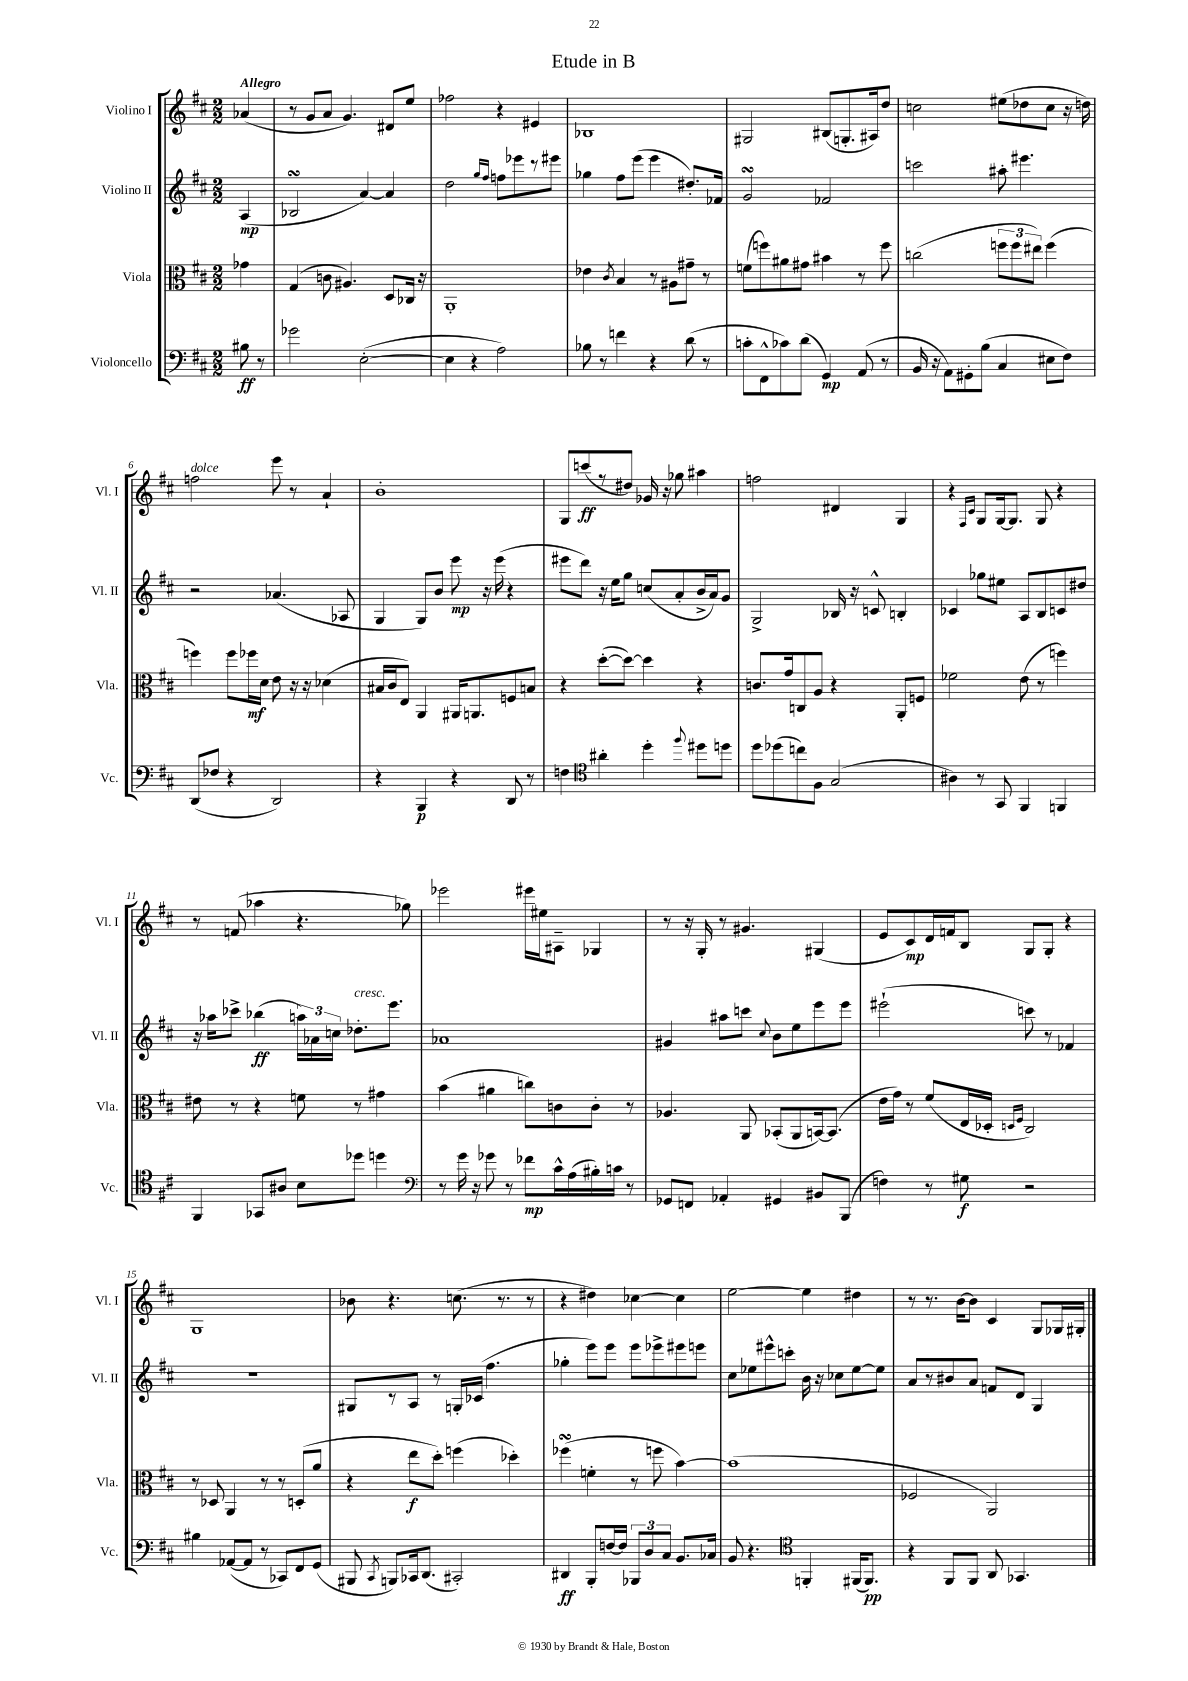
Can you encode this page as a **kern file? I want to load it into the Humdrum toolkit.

**kern	**kern	**kern	**kern
*staff4	*staff3	*staff2	*staff1
*clefF4	*clefC3	*clefG2	*clefG2
*k[f#c#]	*k[f#c#]	*k[f#c#]	*k[f#c#]
*M2/2	*M2/2	*M2/2	*M2/2
8B#	4g-	(4A	(4a-
8r	.	.	.
=	=	=	=
2g-	(4G	2B-	8r
.	.	.	8g
.	8c	.	8a
.	4.A#)	.	4.g)
([2E'	.	[4a)	.
.	8D	4a]	8d#
.	16C-	.	8ee
.	16r	.	.
=	=	=	=
4E]	1AA'	2dd	2ff-
4r	.	.	.
.	.	16qqgg	.
.	.	16qqff#	.
2A)	.	8ff	4r
.	.	8eee-	.
.	.	8r	4e#
.	.	8eee#	.
=	=	=	=
8B-	4e-	4gg-	1B-
8r	.	.	.
.	8qc#	.	.
4f	4B	8ff#	.
.	.	(8eee	.
4r	8r	4eee	.
.	8A#	.	.
(8d	8g#~	8.dd#')	.
8r	8r	.	.
.	.	16f-	.
=	=	=	=
8c'	(8f	2g	2G#
8FF#^^	8ff)	.	.
8c-)	8a#	.	.
(8d	8g#	.	.
4GG)	4b#	2f-	(8B#
.	.	.	8.G'
(8AA	8r	.	.
.	.	.	16A#)
8r	8ff	.	8dd
=	=	=	=
16BB	(2cc	2ccc	2cc
16r	.	.	.
8AA)	.	.	.
8GG#'	.	.	.
(8B	.	.	.
4C#	12ff	8aa#'	(8ee#
.	12ff	.	.
.	.	4.eee#	8dd-
.	12ee#)	.	.
8E#	(4ff	.	8cc
8F#)	.	.	16r
.	.	.	16dd)
=	=	=	=
(8DD	4ff)	2r	2ff
8F-	.	.	.
4r	8ff	.	.
.	16ff-	.	.
.	16d	.	.
2DD)	8e	(4.a-	8eee
.	16r	.	8r
.	16r	.	.
.	(4d-	.	4a`
.	.	8A-	.
=	=	=	=
4r	16B#	4G	1b'
.	16c#	.	.
.	8E)	.	.
4BBB	4AA	8G)	.
.	.	8b	.
4r	16AA#	8eee	.
.	8.AA	.	.
.	.	16r	.
.	.	(16eee	.
8DD	8F	4r	.
8r	8B	.	.
=	=	=	=
4F	4r	8eee#	8G
.	.	8ddd)	(8ccc
*clefC4	*	*	*
4a#'	([8dd'	16r	8r
.	.	16ee	.
.	8dd_)	8gg	8dd#)
4dd'	4dd]	(8cc	16g-
.	.	.	16r
.	.	8a'	8gg-
8qqff#	.	.	.
8dd#	4r	16b^	4aa#
.	.	16a)	.
8dd	.	8g	.
=	=	=	=
8dd	8.c	2G^	2ff
(8dd-	.	.	.
.	16g	.	.
8cc)	8C	.	.
8F#	8A	.	.
(2G	4r	16B-	4d#
.	.	16r	.
.	.	8c^^	.
.	8AA'	4B'	4G
.	8F	.	.
=	=	=	=
4A#)	2f-	4c-	4r
.	.	.	16qqF#
.	.	.	16qqc#
8r	.	8gg-	8G
8GG	.	8ee#	[16G
.	.	.	8.G]
4FF#	(8e	8A	.
.	8r	8B	8G
4FF	4ff)	8c	4r
.	.	8dd#	.
=	=	=	=
4FF#	8e#	16r	8r
.	.	16aa-	.
.	8r	8ccc-^	(8f
8GG-	4r	(4bb-	4aa-
8A#	.	.	.
8B	8f	24aa)	4.r
.	.	24a-	.
.	.	24cc	.
8dd-	8r	8.dd-'	.
4dd	4g#	.	.
.	.	8.eee	.
.	.	.	8gg-)
=	=	=	=
*clefF4	*	*	*
8r	(4b	1a-	2eee-
16g	.	.	.
16r	.	.	.
8g-	4a#	.	.
8r	.	.	.
8f-	8cc)	.	16eee#
.	.	.	16ee#
16c#^^	8c	.	8A#~
(16A	.	.	.
16B#')	8c'	.	4G-
16c	.	.	.
8r	8r	.	.
=	=	=	=
8GG-	4.A-	4g#	8r
8FF	.	.	16r
.	.	.	16G'
4AA-'	.	8aa#	8r
.	8AA	8ccc	4.g#
.	.	8qqcc#	.
4GG#	(8BB-'	8b	.
.	8AA	8ee	.
8BB#	[16BB)	8eee	(4G#
.	(8.BB]	.	.
(8BBB	.	8eee	.
=	=	=	=
4F)	16e	(2eee#`	8e
.	16g)	.	.
.	8r	.	8c#)
8r	(8f#	.	16d
.	.	.	16f
8G#	16E	.	8B
.	16D-'	.	.
.	16qqD	.	.
.	16qqF#	.	.
2r	2C#)	8ccc)	8G
.	.	8r	8G'
.	.	4f-	4r
=	=	=	=
4B#	8r	1r	1G
.	8D-	.	.
([8AA-	4AA	.	.
8AA-]	.	.	.
8r	8r	.	.
8CC-)	8r	.	.
8FF#	(8D'	.	.
(8GG	8a	.	.
=	=	=	=
8BBB#	4r	8G#	8b-
8qCC#	.	.	.
8BBB)	.	8r	4.r
16CC-	8ee	8A	.
(8.DD	.	.	.
.	8dd')	8r	.
2CC#')	(4ff	16G'	(8.cc
.	.	(16c-	.
.	.	4.ff#	.
.	.	.	8.r
.	4dd-')	.	.
.	.	.	8r
=	=	=	=
4DD#	(4ff-	4gg-'	4r
8BBB'	4f'	8eee)	4dd#)
[16F	.	8eee	.
16F]	.	.	.
12BBB-	8r	8eee	[4cc-
12D	.	.	.
.	8ff	8eee-^	.
12C#	.	.	.
8.BB	[4b)	8eee#	4cc-]
.	.	8eee	.
16C-	.	.	.
=	=	=	=
8BB	(1b]	8cc#	[2ee
4.r	.	8ee-	.
.	.	8eee#^^	.
.	.	8ccc'	.
*clefC4	*	*	*
4FF'	.	16b	4ee]
.	.	16r	.
.	.	8cc-	.
(16FF#	.	[8ee-	4dd#
8.FF#)	.	.	.
.	.	8ee-]	.
=	=	=	=
4r	2F-	8a	8r
.	.	8r	8.r
8FF#	.	8b#	.
.	.	.	[16b
8FF#	.	8a	8b]
8AA	2AA)	8f	4c#
4.GG-	.	8d	.
.	.	4G	8G
.	.	.	16G-
.	.	.	16G#'
==	==	==	==
*-	*-	*-	*-
